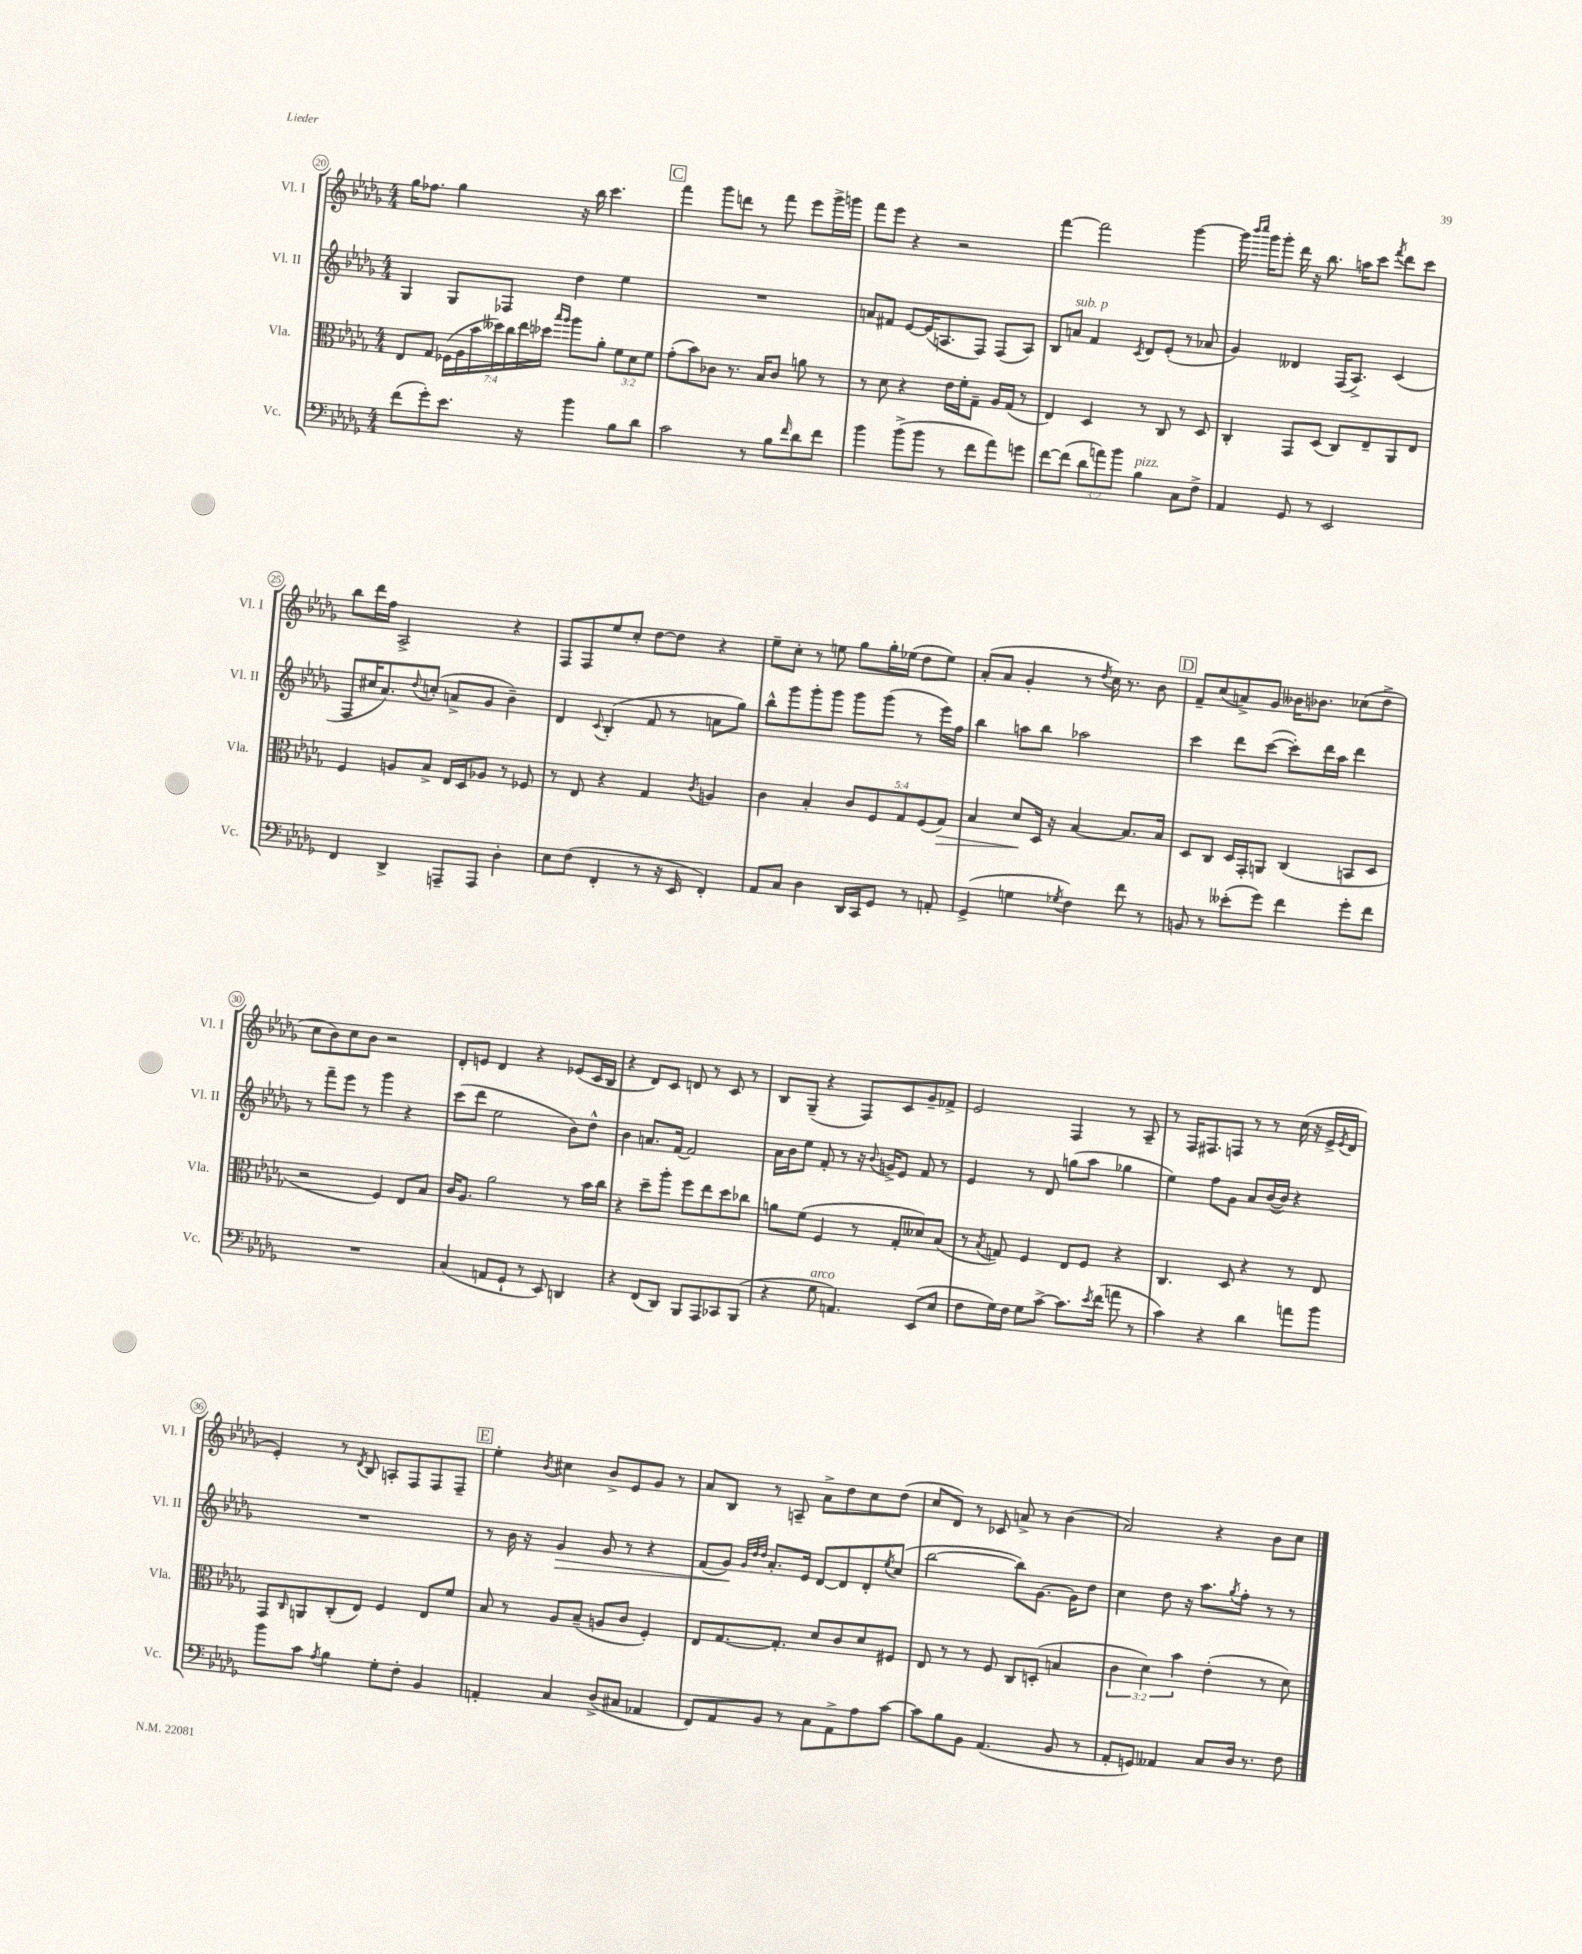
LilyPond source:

<<
\new StaffGroup <<
\new Staff = "s0" \with { instrumentName = "Vl. I" shortInstrumentName = "Vl. I" } {
    \clef treble \key des \major \numericTimeSignature \time 4/4
    ges''16 fes''8. ges''4 r16 bes''16 c'''4. |
    \mark \markup { \box "C" } f'''4 ges'''8 d'''8 r8 f'''8 ees'''8 ges'''16-> g'''16 |
    f'''8 ees'''8 r4 r2 |
    f'''4~ f'''2 ges'''4~ |
    ges'''16 \grace { bes'''16 c''''16 } ges'''16 ges'''8-. des'''16 r16 bes''8. a''16 c'''8 \acciaccatura { f'''8 } des'''8 c'''8 |
    bes''8 des'''16 f''16 aes2-> r4 |
    f8 f8 ees''8 c''8-. des''8~ des''8 r4 |
    ees''8-- c''8-. r8 e''8 ges''8 ges''16-. ees''16( des''8 ees''8) |
    aes'8-.( aes'8 ges'4-. r8 \acciaccatura { des''8 } c''16) r8. bes'8 |
    \mark \markup { \box "D" } f'8-- c''8( a'8->) ges'8 beses'16 bes'8. ces''8( des''8-> |
    c''8 bes'8) c''8 bes'8 r2 |
    des'8-. e'8 des'4 r4 ees'8( c'16 bes16 |
    r4 des'8) c'8 d'8 r8 c'8 r8 |
    bes8 ges8--( r4 f8) c'8 ges'8-- fes'8-> |
    ees'2 f4 r8 aes8-- |
    r8 f16 fis8. f8 r8 r8 c''16( r16 ees'16-> \acciaccatura { ees'8 } des'16 |
    ees'4-.) r8 \acciaccatura { des'8 } bes8 a8-. f8 f8 f8-- |
    \mark \markup { \box "E" } ees''4-. \acciaccatura { bes'8 } cis''4 bes'8-> ees'8 ges'8 r8 |
    aes'8 bes8 r8 a8-- aes'8-> des''8 c''8 des''8( |
    c''8 des'8) r8 ces'8 a'8-> r8 bes'4( |
    aes'2) r4 bes'8 c''8 \bar "|." |
}
\new Staff = "s1" \with { instrumentName = "Vl. II" shortInstrumentName = "Vl. II" } {
    \clef treble \key des \major \numericTimeSignature \time 4/4
    ges4 ges8 fes8 des''4 ees''4 |
    \mark \markup { \box "C" } R1 |
    a'8 fis'8 ees'8~ ees'16( a8. f8) f8( a8) |
    bes8 a'8^\markup { \italic "sub. p" } f'4 \acciaccatura { c'8 } des'8 ees'8-.( r8 aes'8 |
    ges'4) deses'4 f16( aes8.->) c'4( |
    f8 cis''16 aes'8.) \appoggiatura { des''8 } c''8-.( a'8-> ges'8 bes'4--) |
    des'4 \appoggiatura { c'8 } bes4-.( f'8 r8 a'8 ges''8) |
    bes''8-^ ges'''8 ges'''8-. ges'''8 ges'''8 ges'''8( r8 ees'''16) f''16 |
    bes''4 a''8 bes''8 aes''2 |
    \mark \markup { \box "D" } c'''4 des'''8 c'''8~( c'''8-.) des'''16 aes''16 des'''4 |
    r8 f'''8-- ees'''8 r8 ges'''4 r4 |
    c'''8( des'''8 ees''2 bes'8) des''8-^ |
    bes'4 a'8. f'16~ f'2 |
    aes'16 bes'16 ees''8 f'8-. r8 r16 \appoggiatura { bes'8 } g'16-> ees'8 f'8 r8 |
    ees'4 r8 des'8 g''8( aes''8 ges''4 |
    ees''4) f''8 ges'8 aes'8 bes'16~( bes'16) r4 |
    R1 |
    \mark \markup { \box "E" } r8 bes'16 r16 ges'4\> ges'8 r8 r4 |
    f'8( ges'8\!) \grace { ges'32 des''32 des''32 } aes'8.-. ees'16 des'8~ des'8 des'8-. \acciaccatura { ees''8 } c''8( |
    bes''2~ bes''8) ges'8.~ ges'16 des''8 |
    c''4 des''8 r16 aes''8. \acciaccatura { ges''8 } f''8-. r8 r8 \bar "|." |
}
\new Staff = "s2" \with { instrumentName = "Vla." shortInstrumentName = "Vla." } {
    \clef alto \key des \major \numericTimeSignature \time 4/4 \override Staff.TupletNumber.text = #tuplet-number::calc-fraction-text
    ees8 ges8 \tuplet 7/4 { fes16( aes16 bes'16 deses''16) c''16 ees''16 des''16 } \grace { bes''16 aes''16 } aes''8 aes'8-. \tuplet 3/2 { f'8 des'8 f'8 } |
    \mark \markup { \box "C" } ges'8-.( bes'8) ces'8 r8. bes16 ces'8 a'8 r8 |
    r8 des'8 r4 ees'16 f'16-. ges8-- aes16 ges16( r8 |
    ees4) des4 r8 c8 r8 des8 |
    c4-. ges,8 des8( c8) ees8-- aes,8 ees8 |
    f4 a8 bes8-> ees16 des16 aes8 r8 fes8 |
    r8 ees8 r4 ges4 \acciaccatura { c'8 } a4 |
    c'4 bes4-. \tuplet 5/4 { c'8 f8 ges8 f8( ges8\>) } |
    bes4 des'8\! des16 r16 bes4~ bes8. bes16 |
    \mark \markup { \box "D" } des8 c8 des16 ges,16-. a,8 c4( b,8 des8 |
    r2 f4) ees8 bes8 |
    c'16 aes8. aes'2 r8 bes'16 c''16 |
    r4 des''8-- aes''8-. f''8 ees''8 des''8 ces''8 |
    a'8 f'8( f4 r8 ges8-. deses'8) bes8( |
    r8 \acciaccatura { bes8 } g8) f4 ees8 f8 r4 |
    c4. des8 r4 r8 ees8 |
    ges,8 \grace { c16 } a,8 c8-.( ees8) f4 ees8 f'8 |
    \mark \markup { \box "E" } bes8 r8 aes8 bes8--( a8 c'8 f4-.) |
    ees8 ges8.~ ges8.-. des'8 c'8 des'8 fis8 |
    ees8 r8 r8 f8 c8 d8-.( b4 |
    \tuplet 3/2 { c'4 des'4) bes'4 } ees'4-.( r8 des'8) \bar "|." |
}
\new Staff = "s3" \with { instrumentName = "Vc." shortInstrumentName = "Vc." } {
    \clef bass \key des \major \numericTimeSignature \time 4/4 \override Staff.TupletNumber.text = #tuplet-number::calc-fraction-text
    f'8( ges'8-.) ees'8. r16 bes'4 bes8 des'8 |
    \mark \markup { \box "C" } c'2 r8 bes8 \grace { f'16 } des'8 f'8 |
    bes'4 bes'8->( bes'8 r8 f'8 aes'8) g'8 |
    f'8~ f'8( \tuplet 3/2 { des'8 a'8) bes'8 } bes4^\markup { \italic "pizz." } c8 f8-> |
    aes,4 ges,8 r8 ees,2 |
    f,4 des,4-> a,,8-- a,,8 des4-. |
    ees8 f8( f,4-. r8 r16 ees,16 f,4-.) |
    aes,8 c8 des4 des,16 c,16 ges,8 r8 a,8-. |
    ges,4->( g4 \acciaccatura { ges8 } f4) f'8 r8 |
    \mark \markup { \box "D" } b,8 r8 eeses'8-.( ges'8) f'4 ges'8-. f'8 |
    R1 |
    c4( a,8 ges,8-! r8 ees,8) d,4 |
    r4 f,8( des,8) bes,,8 aes,,8 ces,8 bes,,8( |
    r4 ges8^\markup { \italic "arco" } a,4.) ees,8( ees8 |
    f8 ges16) f16 ges8 c'8~-> c'8. \acciaccatura { ees'8 } f'16( a'8 r8 |
    c'4) r4 des'4 a'8 bes'8 |
    bes'8 c'8 \acciaccatura { aes8 } bes4 ges8-. f8-. bes,4 |
    \mark \markup { \box "E" } a,4-. c4 des8->( cis8 aes,4 |
    f,8) aes,8 bes,8 r8 c8 aes,8-> aes8 c'8~ |
    c'8 bes8 bes,8 aes,4.( bes,8 r8 |
    aes,8-. g,8) aeses,4 c8 des16 r8. f8 \bar "|." |
}
>>
>>
\layout { \context { \Score currentBarNumber = #20 \override BarNumber.stencil = #(make-stencil-circler 0.1 0.3 ly:text-interface::print) } }
